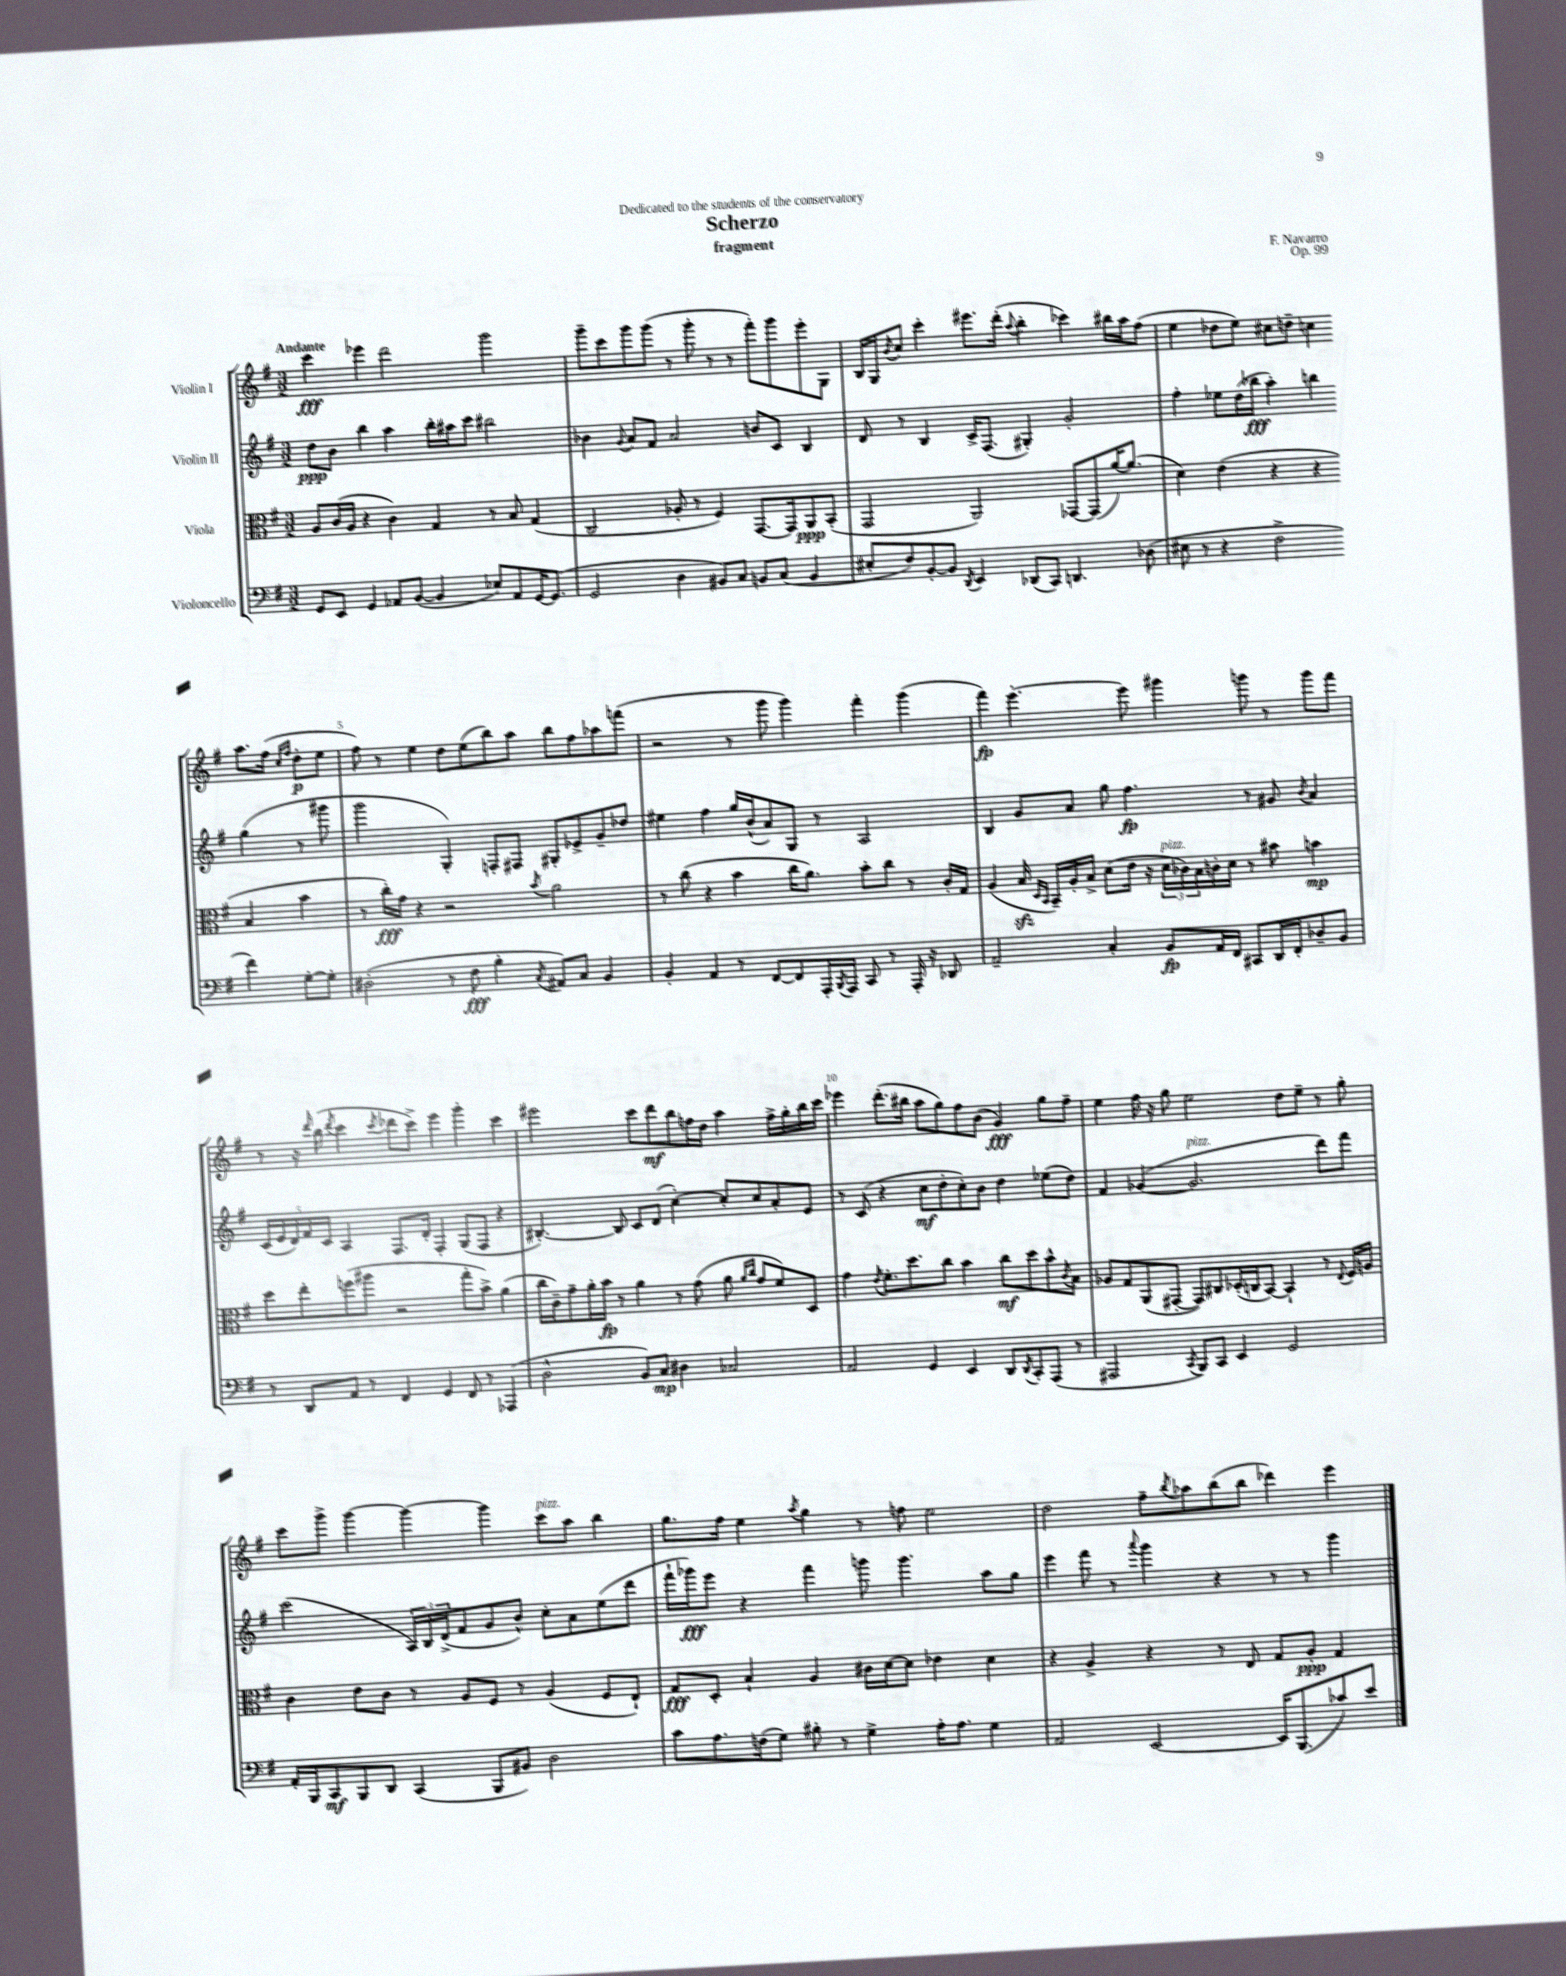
\header { title = "Scherzo" composer = "F. Navarro" subtitle = "fragment" dedication = "Dedicated to the students of the conservatory" opus = "Op. 99" }
<<
\new StaffGroup <<
\new Staff = "s0" \with { instrumentName = "Violin I" } {
    \clef treble \key g \major \numericTimeSignature \time 3/2 \tempo "Andante"
    c'''4\fff ees'''4 d'''2 g'''2 |
    g'''8-- c'''8 g'''8 g'''8( r8 g'''8-. r8 r8 fis'''8-.) g'''8 e'''8-. g8 |
    b16 g16 \acciaccatura { b'8 } c''8 c'''4-. eis'''8. d'''16-.( \appoggiatura { a''8 } b''4-. ces'''4) bis''16 a''16 fis''8( |
    e''4 des''8 e''8) cis''8 d''8-- c''4 a''8. fis''16( \grace { c''16 fis''16 } d''8-.\p e''8 |
    fis''8) r8 e''4 d''8 e''8( b''8) a''8 b''8 fis''8 aes''8 f'''8( |
    r2 r8 g'''8 g'''4) fis'''4-. g'''4( |
    fis'''4\fp) e'''4.~-. e'''8 gis'''4 g'''8 r8 g'''8 fis'''8 |
    r8 r16 \grace { d'''16 } b''16( \acciaccatura { d'''8 } c'''4 \acciaccatura { c'''8 } des'''8 c'''8->) e'''4 g'''4-. c'''4 |
    eis'''2 c'''8 d'''8\mf b''8 f''16 d''16 a''4 f''16-> g''16-. b''16 c'''16 |
    ees'''4 d'''8.-.( bis''16 a''8 g''8) fis''8 b'8( g'4\fff) g''8 fis''8-- |
    e''4 fis''16 r16 g''8 e''2 d''8 e''8-- r8 g''8-. |
    c'''8 g'''8-> g'''4~ g'''4~ g'''4 c'''8^\markup { \italic "pizz." } a''8 b''4 |
    g''8. fis''16 e''4 \acciaccatura { a''8 } g''4 r8 f''8 e''2 |
    d''2 fis''8-- \acciaccatura { b''8 } aes''8 b''8( b''8 des'''4) e'''4 \bar "|." |
}
\new Staff = "s1" \with { instrumentName = "Violin II" } {
    \clef treble \key g \major \numericTimeSignature \time 3/2
    d''8\ppp b'8 b''4 a''4 b''16-. ais''16 c'''8 bis''2 |
    bes'4 \appoggiatura { g'8 } a'8 fis'8 a'2 b'8 c'8 b4 |
    d'8 r8 b4 c'16-> fis8.( gis4-.) g'2-. |
    fis''4-. ees''8 d''16( bes''16\fff a''4-.) b''4 g''4( r8 gis'''8 |
    g'''2 g4-.) f8-. fis8 gis8-. ees'8-> g'8-- des''8 |
    eis''4 fis''4 g''16 b'16-^( a'8) g8 r8 a2 |
    b4 g'8 a'8 g''8 fis''4.\fp r8 gis'8 \acciaccatura { b'8 } a'4 |
    \tuplet 5/4 { c'16( e'16 d'16) fis'16 c'16 } a4 fis8. d'16-. fis4-. g8( fis8 r4 |
    bis4.~-.) bis8 c'8 d'8( c''4~-.) c''8-. c''8 a'8-. e'8 |
    r8 c'8( r4 c''8\mf d''8-. c''8-.) b'8 d''4 ees''8( d''8) |
    fis'4 ges'4~( ges'2.^\markup { \italic "pizz." } d'''8) fis'''8 |
    c'''2( \tuplet 3/2 { a16) b16 d'16->( } fis'8 g'8 b'8-^) c''8-. a'8 e''8( d'''8 |
    fis'''16-! ges'''16\fff) e'''8 r4 fis'''4 g'''8 g'''4. a''8 g''8 |
    e'''4 fis'''8 r8 \appoggiatura { a'''8 } g'''4 r4 r8 r8 g'''4 \bar "|." |
}
\new Staff = "s2" \with { instrumentName = "Viola" } {
    \clef alto \key g \major \numericTimeSignature \time 3/2
    a8 c'16( a16 r4 c'4) g4 r8 b8 g4( |
    c2 aes8-. r8 fis4) g,8.~ g,16 a,8\ppp b,8-.( |
    g,2 a,2) ges,8~ ges,8( a'16~) a'8.( |
    d'4) e'4( r4 r4 b4 b'4 |
    r8 c''16-.\fff) g'16 r4 r2 \acciaccatura { b'8 } a'2 |
    r8 c''8( r4 b'4 c''16 a'8.) b'8-. c''8 r8 c'16-. g16 |
    a4( b16\sfz \grace { d16 b,16 } b,16--) a16-. b16-> d'8( e'16 r16 \tuplet 3/2 { d'16^\markup { \italic "pizz." } ces'16) b16 } c'16-. d'16 r8 bis'8 b'4\mp |
    d''8 e''8-. f''8( ais''8 r2 g''8-. b'8->) a'4( |
    c''16 c'16--) g'8-- a'16-. b'16\fp r8 a'4 r8 g'8( a'8 \grace { a'16 c''16 } g'8 fis'8) d8 |
    g'4 \acciaccatura { e'8 } fis'8.-. d''8. c''8 b'4 c''8\mf d''8 b'8-^ \acciaccatura { c'8 } b8 |
    aes8 g8 a,8( gis,8~-. gis,8) cis8 des16-.( c16 b,8~) b,4-! r8 \appoggiatura { e8 } fis16 a16 |
    c'4 e'8 c'8 r8 a8 fis8 r8 a4( fis8 e8-!) |
    g8\fff d8-. b4-! a4 cis'16 d'16~ d'8 ees'4 d'4 |
    r4 a4-> r4 r8 e8 g8 a8-.\ppp g4 \bar "|." |
}
\new Staff = "s3" \with { instrumentName = "Violoncello" } {
    \clef bass \key g \major \numericTimeSignature \time 3/2
    g,8 e,8 g,4 aes,8 b,8~( b,4 ees8) aes,8 g,16~ g,8.( |
    g,2 d4 bis,8) c8 b,8 c8( b,4 |
    eis8-. fis8) b,8~-. b,8 \acciaccatura { d,8 } e,4 des,8( c,8) d,4. des8( |
    eis8 r8 r4 fis2-> fis'4) g8~-. g8-. |
    dis2-.( r8 fis8\fff b4-. \acciaccatura { c8 } ais,8) c8 b,4 |
    b,4-. a,4 r8 fis,8~ fis,8 a,,16-. \acciaccatura { b,,8 } a,,16 c,8 r8 a,,16-. r16 des,8 |
    a,2-- c4-. b,8\fp a,16 fis,16 cis,8 d,16 fis,16-. des8-- b,8 |
    r8 d,8 a,8 r8 fis,4 g,4 fis,8 r8 aes,,4( |
    d2-^ b,8) c8\mp dis4 ces2 |
    a,2 g,4 e,4 d,8 \acciaccatura { d,8 } c,8-. a,,8( r8 |
    ais,,2 \acciaccatura { c,8 } b,,8) c,8 e,4 g,2 |
    a,16-. b,,16 c,8\mf b,,8 d,8 c,4( b,,8 bis,8) d2 |
    c'8 a8. f16( g8) bis8-. r8 g4-> a16-. a8. g4 |
    a,2 e,2~ e,16 b,,8.( ces'8) e'8 \bar "|." |
}
>>
>>
\layout { \context { \Score \override BarNumber.break-visibility = ##(#f #t #t) barNumberVisibility = #(every-nth-bar-number-visible 5) } }
